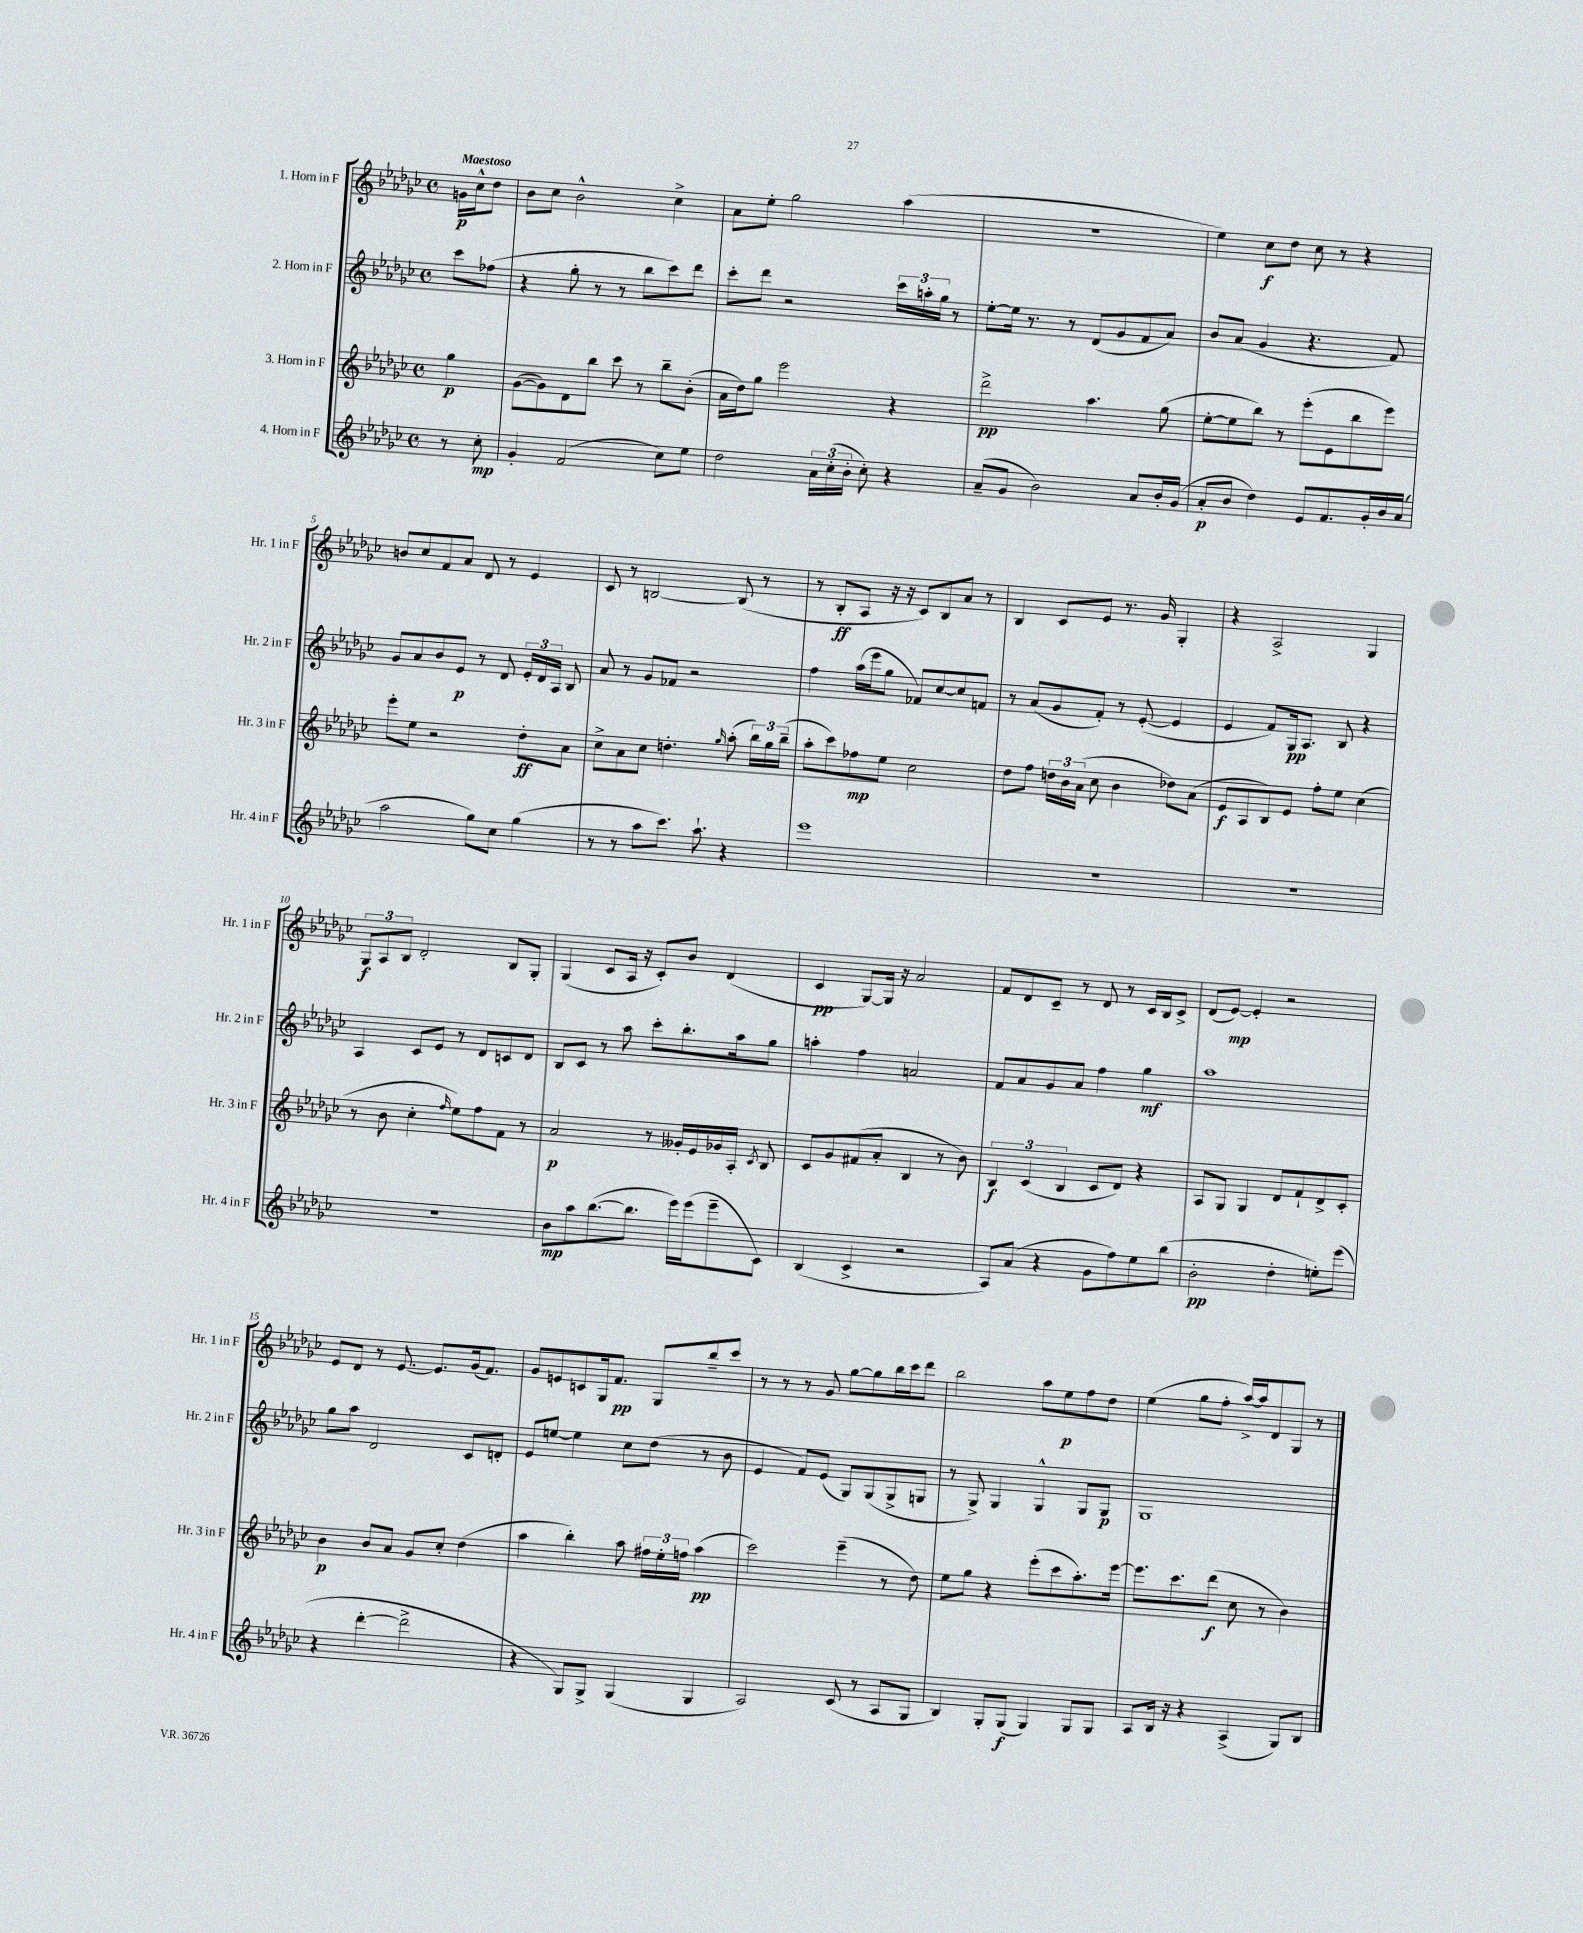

**kern	**dynam	**kern	**dynam	**kern	**dynam	**kern	**dynam
*part4	*part4	*part3	*part3	*part2	*part2	*part1	*part1
*staff4	*staff4	*staff3	*staff3	*staff2	*staff2	*staff1	*staff1
*I"4. Horn in F	*	*I"3. Horn in F	*	*I"2. Horn in F	*	*I"1. Horn in F	*
*I'Hr. 4 in F	*	*I'Hr. 3 in F	*	*I'Hr. 2 in F	*	*I'Hr. 1 in F	*
*clefG2	*	*clefG2	*	*clefG2	*	*clefG2	*
*k[b-e-a-d-g-c-]	*	*k[b-e-a-d-g-c-]	*	*k[b-e-a-d-g-c-]	*	*k[b-e-a-d-g-c-]	*
*M4/4	*	*M4/4	*	*M4/4	*	*M4/4	*
*met(c)	*	*met(c)	*	*met(c)	*	*met(c)	*
=	=	=	=	=	=	=	=
!	!	!	!	!	!	!LO:TX:a:B:t=Maestoso	!
8r	.	4gg-\	p	8ccc-\L	.	16gn\LL	p
.	.	.	.	.	.	16cc-^^\J	.
8cc-'\	mp	.	.	(8ff-X\J	.	8dd-\J	.
=1	=1	=1	=1	=1	=1	=1	=1
4g-'/	.	([8g-\L	.	4r	.	8b-\L	.
.	.	8g-\])	.	.	.	8cc-\J	.
(2f/	.	8d-\	.	8gg-'\	.	2b-^^\	.
.	.	8bb-\J	.	8r	.	.	.
.	.	8ccc-\	.	8r	.	.	.
.	.	8r	.	8bb-\L	.	.	.
8cc-\L)	.	8bb-~\L	.	8ccc-\)	.	4cc-^\	.
8ee-\J	.	(8b-'\J	.	8ddd-\J	.	.	.
=2	=2	=2	=2	=2	=2	=2	=2
2dd-\	.	16a-\LL	.	8ccc-'\L	.	8a-\L	.
.	.	16dd-\J)	.	.	.	.	.
.	.	8gg-\J	.	8ddd-\J	.	8ee-'\J	.
.	.	2eee-\	.	2r	.	2gg-\	.
24a-\LL	.	.	.	.	.	.	.
(24cc-'\	.	.	.	.	.	.	.
24b-'\JJ	.	.	.	.	.	.	.
8cc-'\)	.	.	.	.	.	.	.
4r	.	4r	.	24ccc-\LL	.	(4aa-\	.
.	.	.	.	24aan'\	.	.	.
.	.	.	.	24gg-\JJ	.	.	.
.	.	.	.	8r	.	.	.
=3	=3	=3	=3	=3	=3	=3	=3
(8a-~/L	.	2ddd-^\	pp	[8ee-'\L	.	1r	.
8g-/J	.	.	.	16ee-\Jk]	.	.	.
.	.	.	.	8.r	.	.	.
2b-\)	.	.	.	.	.	.	.
.	.	.	.	8r	.	.	.
.	.	4.aa-\	.	(8d-/L	.	.	.
.	.	.	.	8g-/	.	.	.
8a-/L	.	.	.	8f/	.	.	.
16b-'/L	.	(8gg-\	.	8a-/J)	.	.	.
(16g-/JJ	.	.	.	.	.	.	.
=4	=4	=4	=4	=4	=4	=4	=4
8a-'/L	p	[8ee-'\L	.	8b-/L	.	4ee-\)	.
8b-/J	.	8ee-\]	.	(8a-/J	.	.	.
4dd-\)	.	8bb-\J)	.	4g-/	.	8cc-\L	f
.	.	8r	.	.	.	8dd-\J	.
8e-/L	.	(8eee-'\L	.	4.r	.	8cc-\	.
8.f/	.	8e-\	.	.	.	8r	.
.	.	8bb-\	.	.	.	4r	.
16g-'/L	.	.	.	.	.	.	.
16b-/	.	8eee-\J)	.	8f/)	.	.	.
(16a-/JJ	.	.	.	.	.	.	.
!!LO:LB:g=z
=5	=5	=5	=5	=5	=5	=5	=5
2aa-\	.	8eee-'\L	.	8g-/L	.	8bn/L	.
.	.	8ee-\J	.	8a-/	.	8cc-/	.
.	.	2r	.	8b-/	.	8f/	.
.	.	.	.	8e-/J	p	8a-/J	.
8gg-\L)	.	.	.	8r	.	8d-/	.
8cc-\J	.	.	.	8d-/	.	8r	.
(4gg-\	.	8dd-'\L	ff	24e-'/LL	.	4e-/	.
.	.	.	.	24d-/	.	.	.
.	.	.	.	24A-/JJ	.	.	.
.	.	8a-\J	.	8B-/	.	.	.
=6	=6	=6	=6	=6	=6	=6	=6
8r	.	8cc-^\L	.	8a-/	.	8c-/	.
8r	.	8a-\	.	8r	.	8r	.
8aa-\L	.	8cc-\J	.	8g-/L	.	[2Bn/	.
8.ccc-\J)	.	4.ddn'\	.	8f-X/J	.	.	.
.	.	.	.	2r	.	.	.
8.aa-`\	.	.	.	.	.	.	.
.	.	16qqgg-/	.	.	.	.	.
4r	.	(8aa-'\	.	.	.	(8B/]	.
.	.	24bb-\LL)	.	.	.	8r	.
.	.	24gg-\	.	.	.	.	.
.	.	(24bb-~\JJ	.	.	.	.	.
=7	=7	=7	=7	=7	=7	=7	=7
1eee-	.	8aa-'\L	.	4ff\	.	8r	.
.	.	8ccc-\)	.	.	.	8B-'/L	ff
.	.	8ff-X\	mp	(16aa-\LL	.	8A-/J	.
.	.	.	.	16eee-\J	.	.	.
.	.	8ee-\J	.	8gg-\J	.	16r	.
.	.	.	.	.	.	16r	.
.	.	2cc-\	.	8f-X/L)	.	8c-/L)	.
.	.	.	.	[8cc-/	.	8B-/	.
.	.	.	.	8cc-/]	.	8a-/J	.
.	.	.	.	8fn/J	.	8r	.
=8	=8	=8	=8	=8	=8	=8	=8
1r	.	8dd-\L	.	8r	.	4B-/	.
.	.	8ff\J	.	(8a-/L	.	.	.
.	.	24ddn\LL	.	8g-/	.	8c-/L	.
.	.	24b-\	.	.	.	.	.
.	.	(24a-\JJ	.	.	.	.	.
.	.	8cc-\	.	8f'/J)	.	8e-/J	.
.	.	4b-\	.	8r	.	8.r	.
.	.	.	.	([8e-'/	.	.	.
.	.	.	.	.	.	16g-/	.
.	.	8dd-X\L)	.	4e-/]	.	4G-'/	.
.	.	(8a-\J	.	.	.	.	.
=9	=9	=9	=9	=9	=9	=9	=9
1r	.	8e-/L	f	4e-/	.	4r	.
.	.	8A-/	.	.	.	.	.
.	.	8B-/)	.	8f/L)	.	2A-^/	.
.	.	8e-/J	.	16G-/k	pp	.	.
.	.	.	.	8.A-/J	.	.	.
.	.	8ff'\L	.	.	.	.	.
.	.	8ee-\J	.	8B-/	.	.	.
.	.	(4cc-\	.	4r	.	4G-/	.
!!LO:LB:g=z
=10	=10	=10	=10	=10	=10	=10	=10
1r	.	8r	.	4A-/	.	12G-/L	f
.	.	.	.	.	.	12A-/	.
.	.	8b-\	.	.	.	.	.
.	.	.	.	.	.	12B-/J	.
.	.	4cc-'\	.	8c-/L	.	2d-'/	.
.	.	.	.	8e-/J	.	.	.
.	.	16qqff/	.	.	.	.	.
.	.	8ee-\L)	.	8r	.	.	.
.	.	8ff\	.	8d-/L	.	.	.
.	.	8f\J	.	8cn/	.	8B-/L	.
.	.	8r	.	8d-/J	.	8G-'/J	.
=11	=11	=11	=11	=11	=11	=11	=11
8b-\L	mp	2a-/	p	8B-/L	.	(4G-/	.
8aa-\	.	.	.	8c-/J	.	.	.
([8.bb-\	.	.	.	8r	.	8c-/L	.
.	.	.	.	8aa-\	.	16A-/Jk	.
8.bb-\J]	.	.	.	.	.	16r	.
.	.	8r	.	8ccc-'\L	.	8c-'/L)	.
16eee-\LL)	.	16g--X'/LL	.	8.bb-'\	.	8b-/J	.
(16eee-\J	.	16e-/	.	.	.	.	.
8eee-~\	.	16g-X/	.	.	.	(4d-/	.
.	.	16A-'/JJ	.	16aa-\k	.	.	.
.	.	8qc-/	.	.	.	.	.
8c-\J)	.	8B-/	.	8gg-\J	.	.	.
=12	=12	=12	=12	=12	=12	=12	=12
(4B-/	.	8c-/L	.	4aan'\	.	4c-/	pp
.	.	8g-/	.	.	.	.	.
4c-^/	.	(8f#X/	.	4ff\	.	[8G-/L)	.
.	.	8a-'/J	.	.	.	16G-/Jk]	.
.	.	.	.	.	.	16r	.
2r	.	4B-/	.	2an/	.	2a-/	.
.	.	8r	.	.	.	.	.
.	.	8b-\)	.	.	.	.	.
=13	=13	=13	=13	=13	=13	=13	=13
8A-/L)	.	6B-/	f	8f/L	.	8f/L	.
(8a-/J	.	.	.	8a-/	.	8d-/	.
.	.	(6c-/	.	.	.	.	.
4r	.	.	.	8g-/	.	8c-~/J	.
.	.	6B-/	.	.	.	.	.
.	.	.	.	8a-/J	.	8r	.
8g-\L	.	8c-/L	.	4ff\	.	8d-/	.
8ff\)	.	8d-/J)	.	.	.	8r	.
8ee-\	.	4r	.	4gg-\	mf	16c-/LL	.
.	.	.	.	.	.	16B-/J	.
(8bb-\J	.	.	.	.	.	8c-^/J	.
=14	=14	=14	=14	=14	=14	=14	=14
2b-'\	pp	8A-/L	.	1aa-	.	(8d-/L	.
.	.	8G-/J	.	.	.	[8e-/J)	mp
.	.	4G-/	.	.	.	4e-'/]	.
4dd-'\	.	8d-/L	.	.	.	2r	.
.	.	8f`/	.	.	.	.	.
8een'\L)	.	8d-^/	.	.	.	.	.
(8eee-\J	.	8c-'/J	.	.	.	.	.
!!LO:LB:g=z
=15	=15	=15	=15	=15	=15	=15	=15
4r	.	4b-\	p	8gg-\L	.	8e-/L	.
.	.	.	.	8aa-\J	.	8d-/J	.
[4ddd-'\	.	8b-/L	.	2d-/	.	8r	.
.	.	8a-/J	.	.	.	[8.e-/	.
2ddd-^\]	.	8g-/L	.	.	.	.	.
.	.	.	.	.	.	8.e-/L]	.
.	.	8cc-'/J	.	.	.	.	.
.	.	(4dd-\	.	8c-/L	.	(16g-/k	.
.	.	.	.	.	.	8.f/J)	.
.	.	.	.	8dn'/J	.	.	.
=16	=16	=16	=16	=16	=16	=16	=16
4r	.	4aa-\	.	8e-/L	.	8g-/L	.
.	.	.	.	[8een/J	.	8en/	.
8G-/L)	.	4bb-'\)	.	4ee\]	.	8cn/	.
8G-^/J	.	.	.	.	.	16G-/k	.
.	.	.	.	.	.	8.f/J	pp
(4G-/	.	8aa-\	.	8cc-\L	.	.	.
.	.	24ff#X\LL	.	(8dd-\J	.	8G-/L	.
.	.	24ee-'\	.	.	.	.	.
.	.	24ffn\JJ	.	.	.	.	.
4G-/	.	(4aa-\	pp	8r	.	8bb-~/	.
.	.	.	.	8b-\	.	8ccc-/J	.
=17	=17	=17	=17	=17	=17	=17	=17
2A-/)	.	2ccc-\)	.	4e-/	.	8r	.
.	.	.	.	.	.	8r	.
.	.	.	.	8f/L)	.	8r	.
.	.	.	.	(8e-/J	.	8g-/	.
(8c-/	.	(4eee-~\	.	8G-/L)	.	[8gg-\L	.
8r	.	.	.	(8G-/	.	8gg-\]	.
8A-/L	.	8r	.	8G-^/	.	16bb-\L	.
.	.	.	.	.	.	16ccc-\J	.
8G-/J	.	8dd-\)	.	8Gn/J	.	8ddd-\J	.
=18	=18	=18	=18	=18	=18	=18	=18
4B-/)	.	8ee-\L	.	8r	.	2bb-\	.
.	.	8gg-\J	.	8G-^/)	.	.	.
8G-'/L	.	4r	.	4G-/	.	.	.
(8G-/J	f	.	.	.	.	.	.
4G-/)	.	(8eee-'\L	.	4G-^^/	.	8aa-\L	.
.	.	8ccc-\	.	.	.	8ee-\	p
8G-/L	.	8.aa-'\)	.	8G-/L	.	8ff\	.
8G-/J	.	.	.	8G-/J	p	8dd-\J	.
.	.	[16eee-\Jk	.	.	.	.	.
=19	=19	=19	=19	=19	=19	=19	=19
8A-/L	.	8.eee-\L]	.	1G-	.	(4ee-\	.
16B-/Jk	.	.	.	.	.	.	.
16r	.	8.ccc-\	.	.	.	.	.
4r	.	.	.	.	.	8gg-\L	.
.	.	(8ddd-\J	f	.	.	8ff'\J	.
(4A-^/	.	8cc-\	.	.	.	[16aa-^/LL)	.
.	.	.	.	.	.	16aa-/J]	.
.	.	8r	.	.	.	8d-/	.
8G-/L)	.	4b-\)	.	.	.	8G-/J	.
8B-/J	.	.	.	.	.	8r	.
==	==	==	==	==	==	==	==
*-	*-	*-	*-	*-	*-	*-	*-
